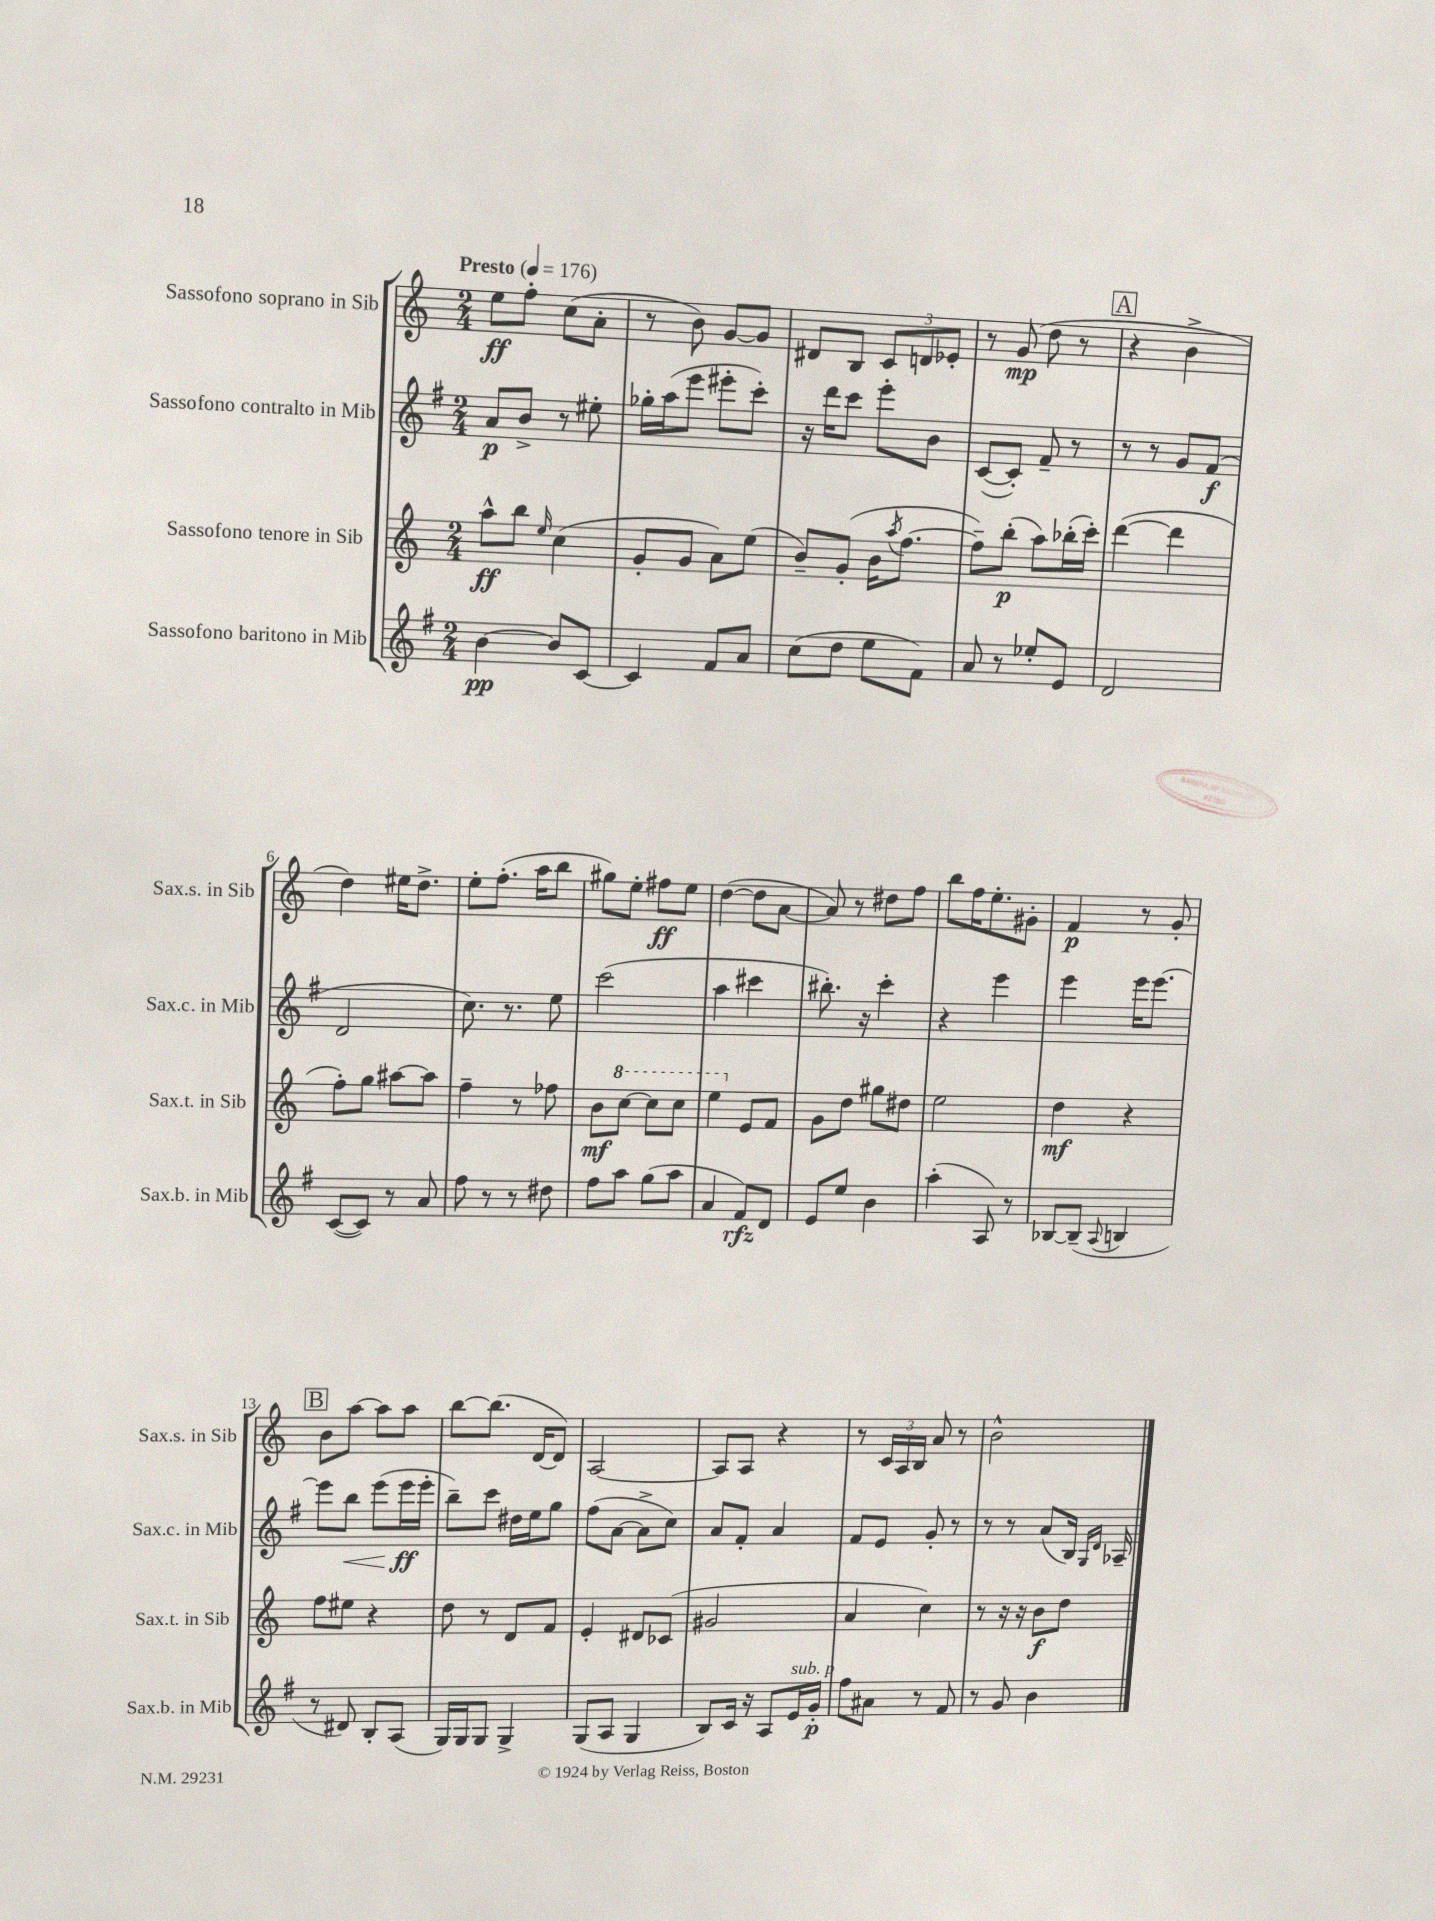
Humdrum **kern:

**kern	**kern	**kern	**kern
*staff4	*staff3	*staff2	*staff1
*clefG2	*clefG2	*clefG2	*clefG2
*k[f#]	*k[]	*k[f#]	*k[]
*M2/4	*M2/4	*M2/4	*M2/4
*MM176	*MM176	*MM176	*MM176
[4b	8aa^^	8a	8ee
.	8bb	8b^	8ff'
.	16qqee	.	.
8b]	(4cc	8r	(8cc
[8c	.	8ee#'	8a'
=	=	=	=
4c]	8g'	16gg-'	8r
.	.	(16aa	.
.	8g	8eee	8b)
8f#	8a)	8eee#'	[8g
8a	(8ee	8ccc')	8g]
=	=	=	=
(8cc	8b~)	16r	8d#
.	.	16ddd	.
8dd	(8g'	8ccc	8B
8ee	16b	8eee'	12c
.	8qaa	.	.
.	[8.ff	.	.
.	.	.	12d
8f#)	.	8b	.
.	.	.	12e-'
=	=	=	=
8a	8ff~])	([8c	8r
8r	(8bb'	8c'])	(8g
8ee-'	8aa)	8f#~	8dd
8e	(16bb-'	8r	8r
.	16ccc')	.	.
=	=	=	=
2d	([4ddd	8r	4r
.	.	8r	.
.	4ddd]	8g	4b^
.	.	(8f#	.
=	=	=	=
([8c	8ff')	2d	4dd)
8c])	8gg	.	.
8r	[8aa#	.	16ee#
.	.	.	8.dd^
8a	8aa#]	.	.
=	=	=	=
8ff#	4ff~	8.cc)	8ee'
8r	.	.	(8.ff'
.	.	8.r	.
8r	8r	.	.
.	.	.	16aa
8dd#	8ff-	8ee	8bb
=	=	=	=
8ff#	8b	(2ccc	8gg#)
8aa	[8ccc	.	8ee'
(8gg	8ccc]	.	8ff#
8aa	8ccc	.	8ee
=	=	=	=
4a	4eee	4aa	([4dd
8f#)	8e	4ccc#	8dd]
8d	8f	.	[8a
=	=	=	=
8e	8g	8.bb#')	8a])
8ee	8dd	.	8r
.	.	16r	.
4b	8gg#	4ccc'	8dd#
.	8dd#	.	8ff
=	=	=	=
(4aa'	2ee	4r	8bb
.	.	.	16ff
.	.	.	8.ee'
8A)	.	4eee	.
8r	.	.	8g#'
=	=	=	=
[8B-	4dd	4eee	4f
(8B-~]	.	.	.
8qqA	.	.	.
4B	4r	16eee	8r
.	.	[8.eee	.
.	.	.	8g'
=	=	=	=
8r	8ff	8eee]	8b
8d#)	8ee#	8bb	[8aa
8B'	4r	(8eee	8aa]
(8A	.	16eee	8aa
.	.	16eee'	.
=	=	=	=
16G)	8dd	8bb~)	[8bb
16G	.	.	.
8G	8r	8ccc	(8.bb]
4G^	8d	16dd#	.
.	.	16ee	[16d
.	8f	8gg	8d])
=	=	=	=
(8G	4e'	(8ff#	[2A
8A	.	[8a	.
4G	8d#	8a^]	.
.	(8c-	8cc)	.
=	=	=	=
8B)	2g#	8a	8A]
16c	.	8f#'	8A
16r	.	.	.
8A	.	4a	4r
16e	.	.	.
16g'	.	.	.
=	=	=	=
8ff#	4a	8f#	8r
8a#	.	8e	24c
.	.	.	24A
.	.	.	24B
8r	4cc)	8g'	8a
8f#	.	8r	8r
=	=	=	=
8r	8r	8r	2b^^
8g	16r	8r	.
.	16r	.	.
4b	8b	(8a	.
.	8dd	16B)	.
.	.	16qqG	.
.	.	16qqd	.
.	.	16A-~	.
==	==	==	==
*-	*-	*-	*-
